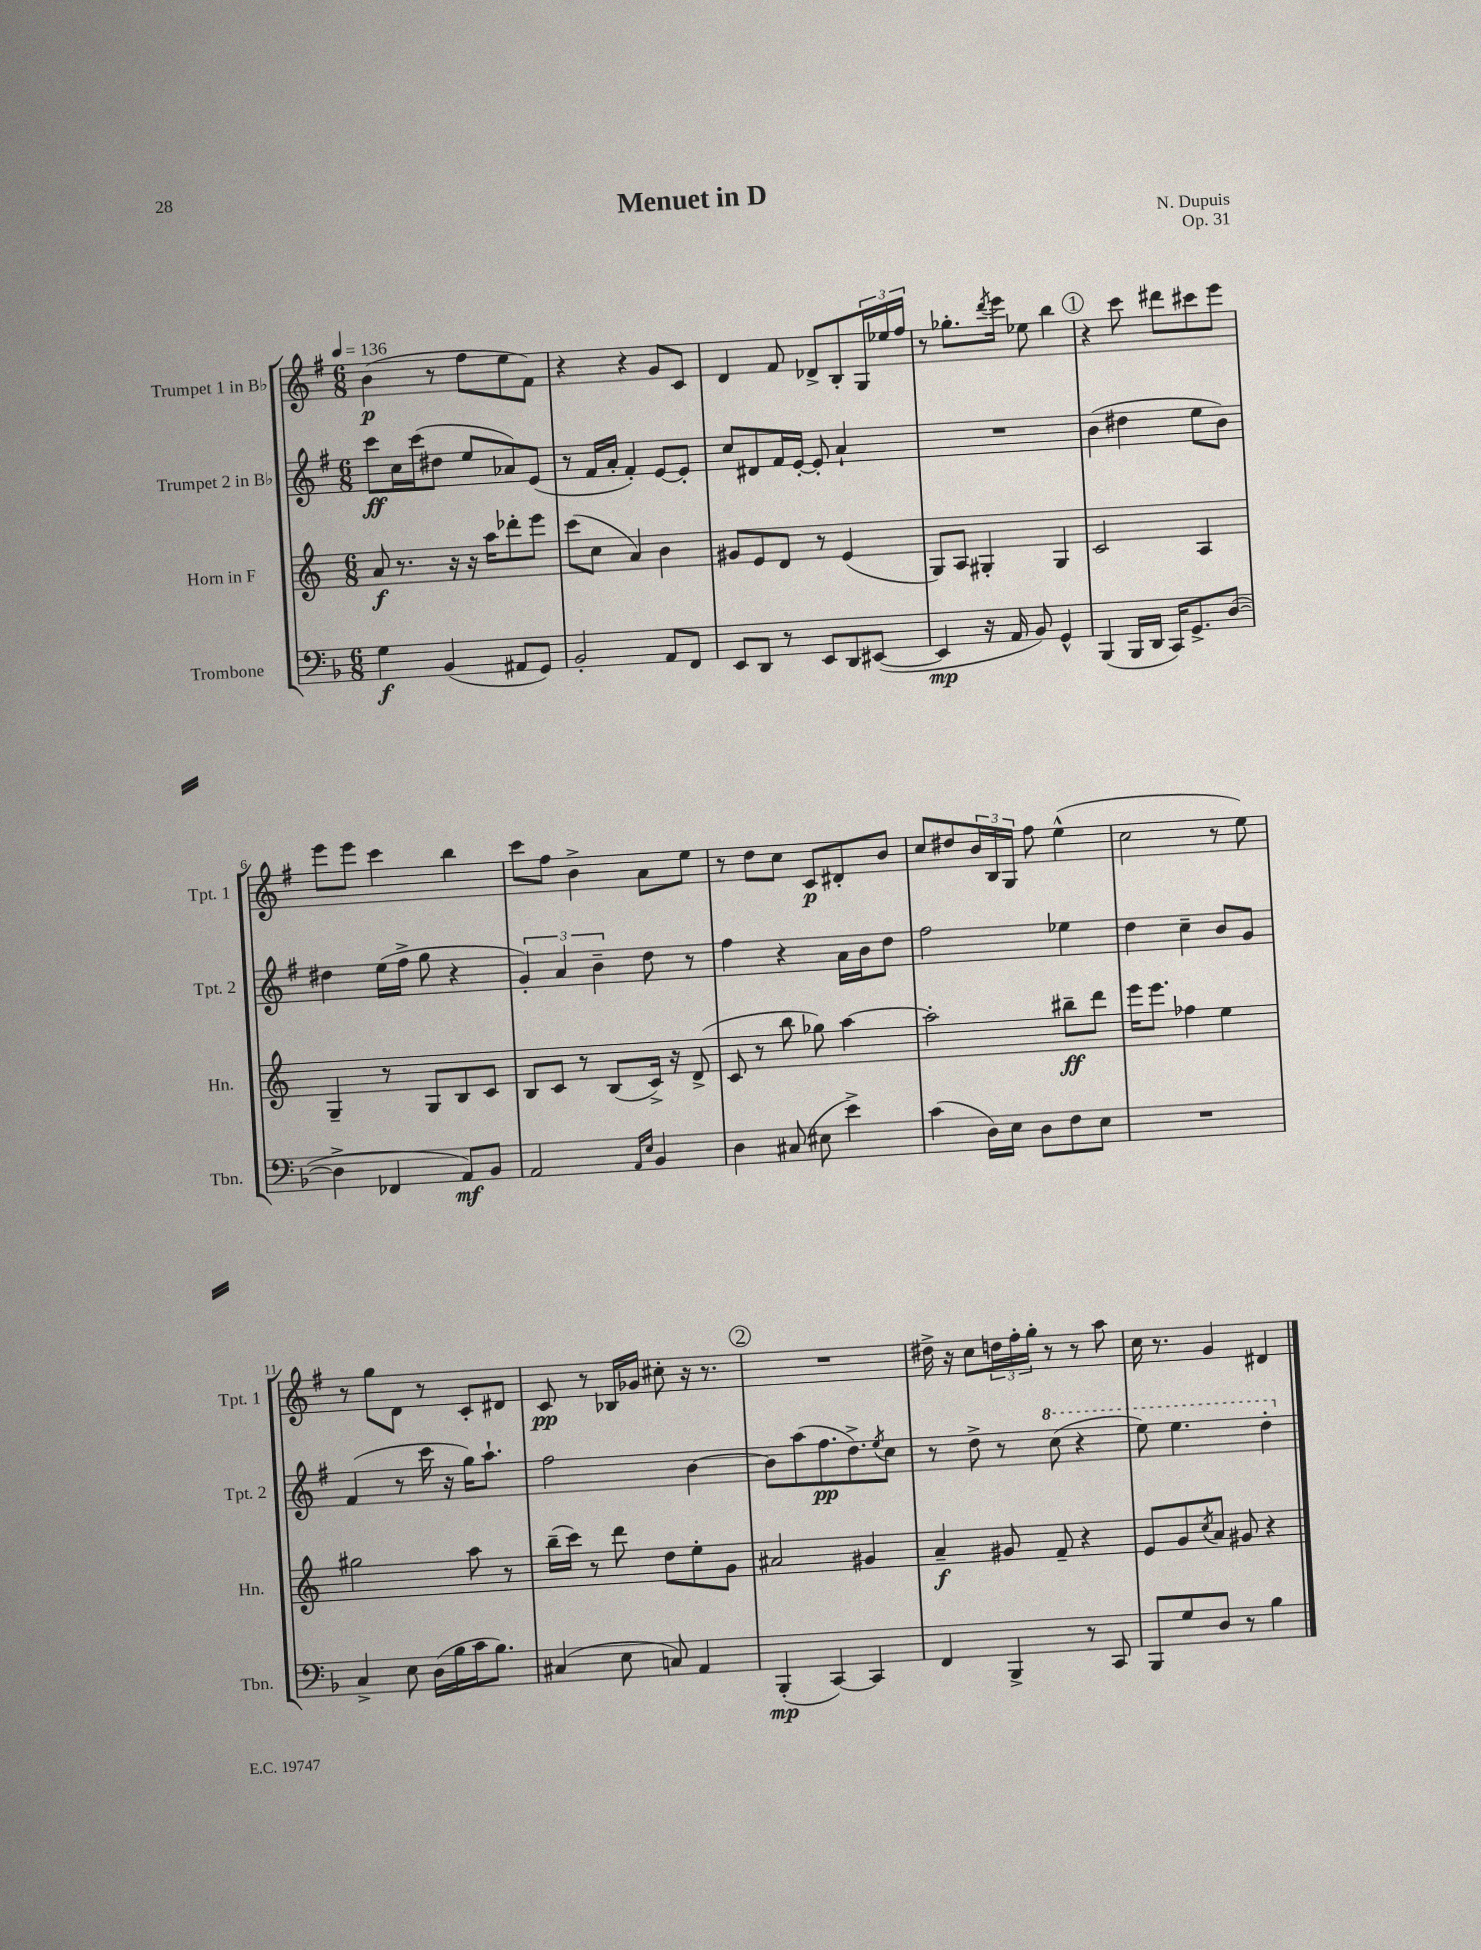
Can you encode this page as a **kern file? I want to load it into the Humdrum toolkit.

**kern	**kern	**kern	**kern
*staff4	*staff3	*staff2	*staff1
*clefF4	*clefG2	*clefG2	*clefG2
*k[b-]	*k[]	*k[f#]	*k[f#]
*M6/8	*M6/8	*M6/8	*M6/8
*MM136	*MM136	*MM136	*MM136
4G	8a	8ccc	(4b
.	8.r	16cc	.
.	.	(16ccc	.
(4BB-	.	8dd#	8r
.	16r	.	.
.	16r	8ee	8ff#
.	16aa	.	.
8AA#	8ddd-'	8a-)	8ee
8GG)	8eee	(8e	8f#)
=	=	=	=
2BB-'	(8ccc	8r	4r
.	8cc	16f#	.
.	.	16a'	.
.	4a)	4f#')	4r
8AA	4b	[8e	8g
8FF	.	8e']	8c
=	=	=	=
8EE	8g#	8cc	4d
8DD	8e	8d#	.
8r	8d	16f#	8f#
.	.	[16e'	.
8EE	8r	8e']	8d-^
8DD	(4e	4a`	8B'
([8EE#	.	.	24G
.	.	.	24ee-
.	.	.	24ff#
=	=	=	=
4EE#]	8G)	2.r	8r
.	8A	.	8.gg-'
16r	4G#'	.	.
.	.	.	8qddd
16AA	.	.	16eee
8BB-)	.	.	8ee-
4GG^^	4G#	.	4bb
=	=	=	=
(4BBB-	2c	(4b	4r
16BBB-	.	4dd#	8ccc
16DD	.	.	.
16CC)	.	.	8ddd#
8.GG^	.	.	.
.	4A	8ee	8ccc#
([8D	.	8b)	8eee
=	=	=	=
4D^]	4G~	4dd#	8eee
.	.	.	8eee
4FF-	8r	(16ee	4ccc
.	.	16ff#^	.
.	8G	8gg	.
8AA)	8B	4r	4bb
8BB-	8c	.	.
=	=	=	=
2AA	8B	6g')	8ccc
.	8c	.	8ff#
.	.	6a	.
.	8r	.	4b^
.	.	6b~	.
.	(8B	.	.
16qqAA	.	.	.
16qqE	.	.	.
4BB-	16c^)	8dd	8a
.	16r	.	.
.	(8d^	8r	8ee
=	=	=	=
4D	8c	4ff#	8r
.	8r	.	8dd
(8C#	8bb	4r	8cc
8E#	8gg-)	.	8c
4e^)	[4aa	16a	8d#'
.	.	16b	.
.	.	8dd	8b
=	=	=	=
(4c	2aa']	2ff#	8cc
.	.	.	8dd#
16D)	.	.	24b
.	.	.	24B
16E	.	.	.
.	.	.	24G
8D	.	.	8ff#
8F	8bb#~	4ee-	(4ee^^
8E	8ddd	.	.
=	=	=	=
2.r	16eee	4dd	2cc
.	8.eee	.	.
.	4ff-	4cc~	.
.	4ee	8b	8r
.	.	8g	8ee)
=	=	=	=
4C^	2gg#	(4f#	8r
.	.	.	8gg
8E	.	8r	8d
(16D	.	16ccc	8r
16B-	.	16r	.
16c	8aa	16gg)	8c'
8.B-)	.	8.aa`	.
.	8r	.	8d#
=	=	=	=
(4C#	(16bb~	2ff#	8c
.	16ccc)	.	.
.	8r	.	8r
8E	8ddd	.	16B-
.	.	.	16g-
8C)	8dd	.	8cc#'
4AA	8ee'	[4b	16r
.	.	.	8.r
.	8g	.	.
=	=	=	=
(4BBB-'	2a#	8b]	2.r
.	.	(8aa	.
[4CC)	.	8.ff#	.
.	.	8.dd^)	.
4CC]	4g#	.	.
.	.	8qee	.
.	.	8cc	.
=	=	=	=
4FF	4a~	8r	16dd#^
.	.	.	16r
.	.	8dd^	8cc
4BBB-^	8g#	8r	24dd
.	.	.	24ff#'
.	.	.	24gg'
.	8f~	(8ccc	8r
8r	4r	4r	8r
8CC	.	.	8aa
=	=	=	=
8BBB-	8e	8eee)	16cc
.	.	.	8.r
8G	8g	4.eee	.
.	8qcc	.	.
8D	8a	.	4g
8r	8g#	.	.
4B-	4r	4ddd'	4d#
==	==	==	==
*-	*-	*-	*-
